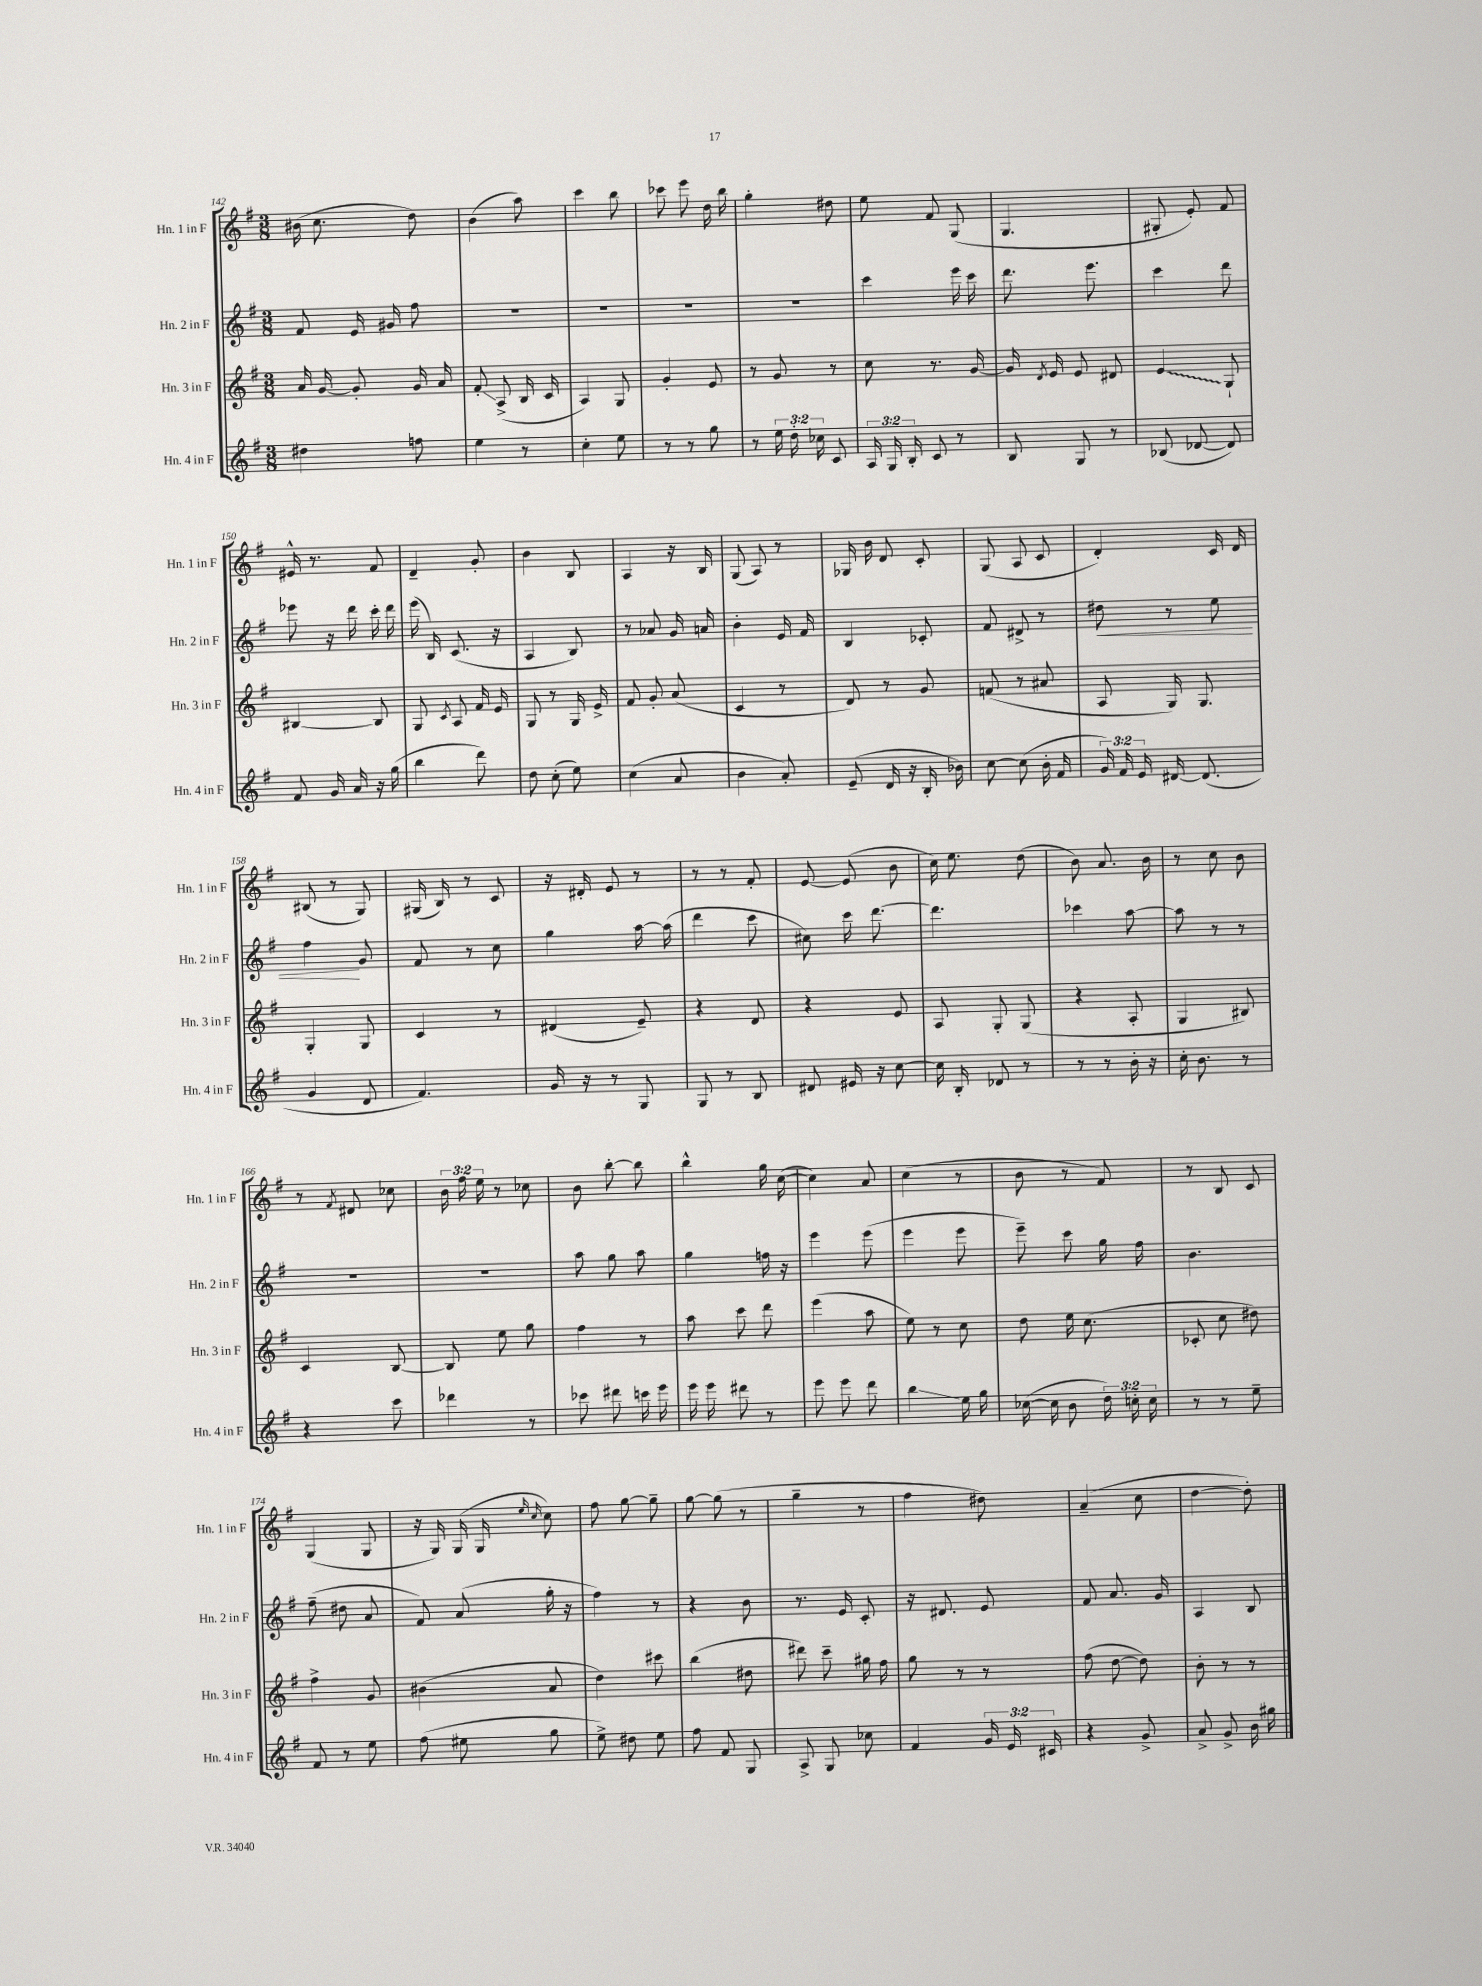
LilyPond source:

<<
\new StaffGroup <<
\new Staff = "s0" \with { instrumentName = "Hn. 1 in F" shortInstrumentName = "Hn. 1 in F" } {
    \clef treble \key g \major \numericTimeSignature \time 3/8 \override Staff.TupletNumber.text = #tuplet-number::calc-fraction-text
    \autoBeamOff bis'16( c''8. d''8) |
    b'4( a''8) |
    c'''4 b''8 |
    ces'''8 e'''8 d''16 b''16 |
    g''4-. dis''8 |
    e''8 fis'8 g8( |
    g4. |
    gis8-. e'8-.) fis'8 |
    eis'16-^ r8. fis'8 |
    d'4-- g'8-. |
    b'4 b8 |
    a4 r16 b16 |
    g8( a8) r8 |
    ges16 b'16 d'8 c'8-. |
    g8( a8 c'8 |
    d'4-.) c'16 d'16 |
    bis8( r8 g8) |
    gis16( b16) r8 c'8 |
    r16 dis'16-. e'8 r8 |
    r8 r8 fis'8-. |
    e'8~ e'8( b'8 |
    c''16) e''8. d''8( |
    b'8) a'8. b'16 |
    r8 c''8 b'8 |
    r8 \acciaccatura { fis'8 } dis'8 ces''8 |
    \tuplet 3/2 { b'16 fis''16 e''16 } r8 ces''8 |
    b'8 b''8~-. b''8 |
    b''4-^ g''16 c''16~( |
    c''4) a'8 |
    c''4( r8 |
    b'8 r8 fis'8) |
    r8 b8 c'8 |
    g4( g8 |
    r16 g16) g16( g16 \grace { e''16 c''16 } c''8) |
    fis''8 g''8~ g''8-- |
    g''8~ g''8( r8 |
    g''4-- r8 |
    fis''4 dis''8) |
    a'4--( c''8 |
    d''4~ d''8-.) \bar "|." |
}
\new Staff = "s1" \with { instrumentName = "Hn. 2 in F" shortInstrumentName = "Hn. 2 in F" } {
    \clef treble \key g \major \numericTimeSignature \time 3/8
    \autoBeamOff fis'8 e'16 gis'16 fis''8 |
    R4. |
    R4. |
    R4. |
    R4. |
    c'''4 e'''16 c'''16 |
    d'''8. e'''8. |
    c'''4 d'''8 |
    ees'''8 r16 d'''16 c'''16-. d'''16 |
    e'''16( b16) c'8.( r16 |
    a4 b8) |
    r8 aes'8 g'16 a'16 |
    b'4-. e'16 fis'16 |
    b4 ces'8-. |
    fis'8 dis'8-> r8 |
    dis''8\< r8 e''8 |
    fis''4\! g'8 |
    fis'8 r8 c''8 |
    g''4 a''16~ a''16( |
    d'''4 c'''8 |
    cis''8) c'''16 d'''8.~ |
    d'''4. |
    ces'''4 a''8~ |
    a''8 r8 r8 |
    R4. |
    R4. |
    a''8 g''8 a''8 |
    g''4 f''16 r16 |
    e'''4 e'''8( |
    e'''4 e'''8 |
    e'''8--) c'''8 g''16 fis''16 |
    b'4. |
    fis''8--( dis''8 a'8 |
    fis'8) a'8( g''16-. r16 |
    fis''4) r8 |
    r4 b'8 |
    r8. e'16 c'8-. |
    r16 dis'8. e'8 |
    fis'8 a'8. g'16 |
    a4 b8 \bar "|." |
}
\new Staff = "s2" \with { instrumentName = "Hn. 3 in F" shortInstrumentName = "Hn. 3 in F" } {
    \clef treble \key g \major \numericTimeSignature \time 3/8
    \autoBeamOff a'16 g'16~ g'8-. g'16 a'16 |
    fis'8-.\glissando a8->( b16 c'16 |
    a4) g8 |
    g'4-. e'8 |
    r8 g'8 r8 |
    c''8 r8. g'16~ |
    g'16 \acciaccatura { d'8 } e'16 e'8 dis'8 |
    \once \override Glissando.style = #'zigzag e'4\glissando g8-! |
    bis4~ bis8 |
    g8 \acciaccatura { c'8 } a8 fis'16 e'16 |
    g8 r8 g16 e'16-> |
    fis'8 g'8-. a'8( |
    c'4 r8 |
    d'8) r8 g'8 |
    f'8( r8 ais'8 |
    a8 g16) g8. |
    g4-. g8 |
    c'4 r8 |
    dis'4( e'8--) |
    r4 d'8 |
    r4 e'8 |
    a8 g8-. g8( |
    r4 a8-. |
    g4 bis8) |
    c'4 b8~ |
    b8 e''8 g''8 |
    fis''4 r8 |
    a''8 c'''8 d'''8 |
    e'''4( a''8 |
    e''8) r8 c''8 |
    d''8 e''16 c''8.( |
    ces'8-. c''8 dis''8) |
    fis''4-> g'8 |
    bis'4( a'8 |
    d''4) cis'''8 |
    b''4( dis''8 |
    dis'''8) c'''8-- gis''16 fis''16 |
    g''8 r8 r8 |
    fis''8( d''8~ d''8) |
    b'8-. r8 r8 \bar "|." |
}
\new Staff = "s3" \with { instrumentName = "Hn. 4 in F" shortInstrumentName = "Hn. 4 in F" } {
    \clef treble \key g \major \numericTimeSignature \time 3/8 \override Staff.TupletNumber.text = #tuplet-number::calc-fraction-text
    \autoBeamOff dis''4 f''8 |
    e''4 r8 |
    c''4-. e''8 |
    r8 r8 g''8 |
    r8 \tuplet 3/2 { e''16 d''16-. ces''16 } c'8 |
    \tuplet 3/2 { a16 g16 b16-. } c'8 r8 |
    b8 g8 r8 |
    bes8( des'8~ des'8) |
    fis'8 g'16 a'16 r16 g''16( |
    b''4 d'''8) |
    d''8 c''8-.( e''8) |
    c''4( a'8 |
    b'4 a'8-.) |
    e'8--( d'16 r16 b16-. bes'16) |
    c''8~ c''8( b'16-. fis'16 |
    \tuplet 3/2 { g'16) fis'16 e'16 } dis'16~ dis'8.( |
    g'4 d'8 |
    fis'4.) |
    g'16 r16 r8 g8 |
    g8 r8 b8 |
    dis'8 eis'16 r16 c''8~ |
    c''16 b16-. des'8 r8 |
    r8 r8 b'16-. r16 |
    c''16-. b'8. r8 |
    r4 c'''8 |
    des'''4 r8 |
    ces'''8 dis'''8 c'''16 e'''16 |
    e'''16 e'''16 dis'''8 r8 |
    e'''8 e'''8 d'''8 |
    b''4\glissando e''16 g''16 |
    ces''16~( ces''16 b'8 \tuplet 3/2 { d''16) c''16-. c''16 } |
    r8 r8 e''8-- |
    fis'8 r8 e''8 |
    fis''8( eis''8 g''8 |
    e''8->) dis''8 e''8 |
    fis''8 fis'8 g8 |
    a8-> g8 ces''8 |
    fis'4 \tuplet 3/2 { g'16 e'16 cis'16 } |
    r4 g'8-> |
    a'8-> g'8-> b'16 gis''16 \bar "|." |
}
>>
>>
\layout { \context { \Score currentBarNumber = #142 } }
